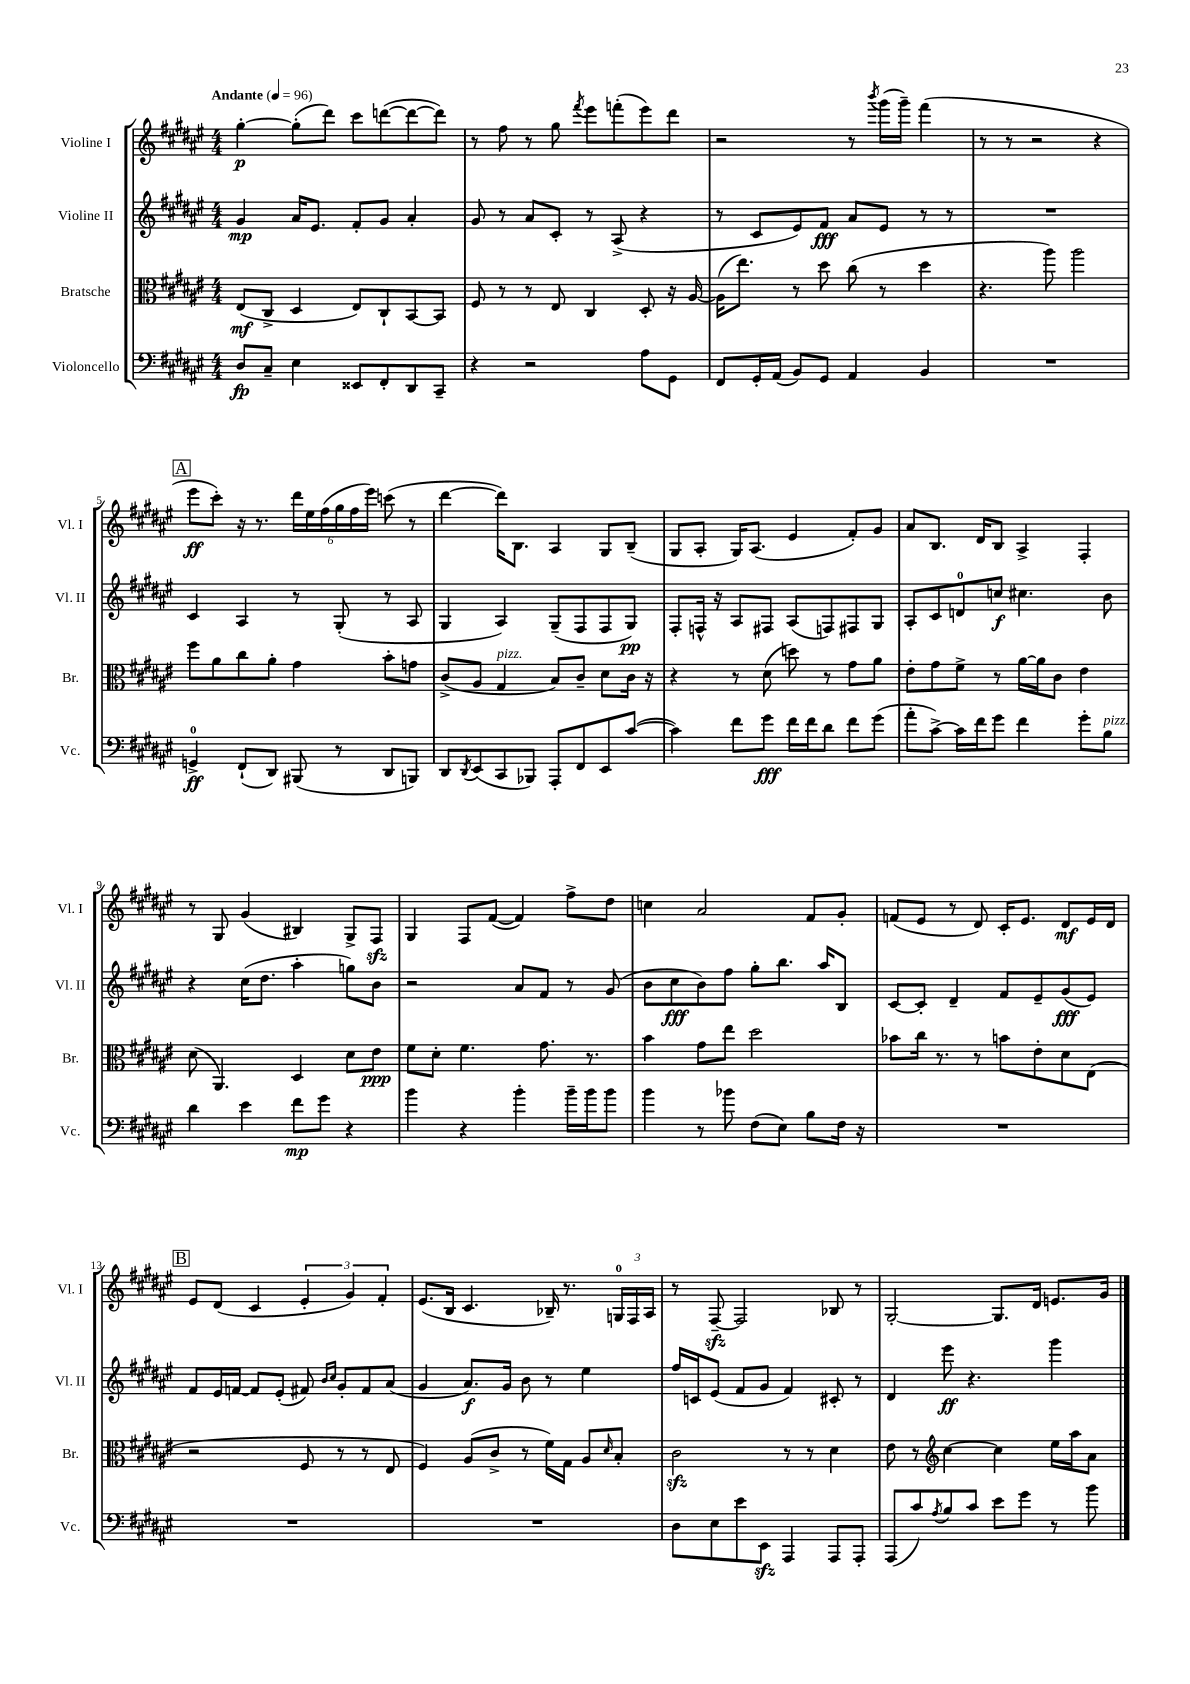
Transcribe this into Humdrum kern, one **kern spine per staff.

**kern	**dynam	**kern	**dynam	**kern	**dynam	**kern	**dynam
*part4	*part4	*part3	*part3	*part2	*part2	*part1	*part1
*staff4	*staff4	*staff3	*staff3	*staff2	*staff2	*staff1	*staff1
*I"Violoncello	*	*I"Bratsche	*	*I"Violine II	*	*I"Violine I	*
*I'Vc.	*	*I'Br.	*	*I'Vl. II	*	*I'Vl. I	*
*clefF4	*	*clefC3	*	*clefG2	*	*clefG2	*
*k[f#c#g#d#a#e#]	*	*k[f#c#g#d#a#e#]	*	*k[f#c#g#d#a#e#]	*	*k[f#c#g#d#a#e#]	*
*M4/4	*	*M4/4	*	*M4/4	*	*M4/4	*
*MM96	*	*MM96	*	*MM96	*	*MM96	*
=1	=1	=1	=1	=1	=1	=1	=1
!	!	!	!	!	!	!LO:TX:a:B:t=Andante	!
8D#/L	fp	(8E#/L	mf	4g#/	mp	[4gg#'\	p
8C#~/J	.	8C#^/J	.	.	.	.	.
4E#\	.	4D#/	.	16a#/KL	.	(8gg#'\L]	.
.	.	.	.	8.e#/J	.	.	.
.	.	.	.	.	.	8ddd#\J)	.
8EE##X/L	.	8E#/L)	.	8f#'/L	.	8ccc#\L	.
8FF#'/	.	8C#`/	.	8g#/J	.	([8dddn\	.
8DD#/	.	[8BB/	.	4a#'/	.	8ddd\_	.
8CC#~/J	.	8BB/J]	.	.	.	8ddd\J])	.
=2	=2	=2	=2	=2	=2	=2	=2
4r	.	8F#/	.	8g#/	.	8r	.
.	.	8r	.	8r	.	8ff#\	.
2r	.	8r	.	8a#/L	.	8r	.
.	.	8E#/	.	8c#'/J	.	8gg#\	.
.	.	.	.	.	.	8qfff#/	.
.	.	4C#/	.	8r	.	8eee#\L	.
.	.	.	.	(8A#^/	.	(8fffn'\	.
8A#\L	.	8D#'/	.	4r	.	8eee#\)	.
8GG#\J	.	16r	.	.	.	8ddd#\J	.
.	.	[16A#/	.	.	.	.	.
=3	=3	=3	=3	=3	=3	=3	=3
8FF#/L	.	(16A#\KL]	.	8r	.	2r	.
.	.	8.ee#\J)	.	.	.	.	.
16GG#'/L	.	.	.	8c#/L	.	.	.
(16AA#/JJ	.	.	.	.	.	.	.
8BB/L)	.	8r	.	8e#/)	.	.	.
8GG#/J	.	8dd#\	.	8f#/J	fff	.	.
4AA#/	.	(8cc#\	.	8a#/L	.	8r	.
.	.	.	.	.	.	8qbbb/	.
.	.	8r	.	8e#/J	.	(16ggg#\LL	.
.	.	.	.	.	.	16ggg#~\JJ)	.
4BB/	.	4dd#\	.	8r	.	(4fff#\	.
.	.	.	.	8r	.	.	.
=4	=4	=4	=4	=4	=4	=4	=4
1r	.	4.r	.	1r	.	8r	.
.	.	.	.	.	.	8r	.
.	.	.	.	.	.	2r	.
.	.	8aa#\)	.	.	.	.	.
.	.	2aa#\	.	.	.	.	.
.	.	.	.	.	.	4r	.
!!LO:LB:g=z
!!LO:REH:place=s1:t=A
=5	=5	=5	=5	=5	=5	=5	=5
4GGn^/	ff	8ff#\L	.	4c#/	.	8eee#\L	ff
.	.	8a#\	.	.	.	8ccc#'\J)	.
(8FF#`/L	.	8cc#\	.	4A#/	.	16r	.
.	.	.	.	.	.	8.r	.
8DD#/J)	.	8a#'\J	.	.	.	.	.
(8BBB#X/	.	4g#\	.	8r	.	24ddd#\LL	.
.	.	.	.	.	.	24ee#\	.
.	.	.	.	.	.	(24ff#\	.
8r	.	.	.	(8G#'/	.	24gg#\	.
.	.	.	.	.	.	24ff#\	.
.	.	.	.	.	.	24eee#\JJ)	.
8DD#/L	.	8b'\L	.	8r	.	(8cccn\	.
8BBBn/J)	.	8gn\J	.	8A#/	.	8r	.
=6	=6	=6	=6	=6	=6	=6	=6
8DD#/L	.	(8c#^/L	.	4G#/	.	[4ddd#\	.
8qDD#/	.	.	.	.	.	.	.
(8EE#/	.	8A#/J	.	.	.	.	.
!	!	!LO:TX:a:i:t=pizz.	!	!	!	!	!
8CC#/	.	4G#/	.	4A#/)	.	16ddd#\KL])	.
.	.	.	.	.	.	8.B\J	.
8BBB-X/J)	.	.	.	.	.	.	.
8AAA#'/L	.	8B/L)	.	(8G#~/L	.	4A#/	.
8FF#/	.	8c#~/J	.	8F#/	.	.	.
8EE#/	.	8d#\L	.	8F#/	.	8G#/L	.
([8c#/J	.	16c#\Jk	.	8G#/J)	pp	(8B~/J	.
.	.	16r	.	.	.	.	.
=7	=7	=7	=7	=7	=7	=7	=7
4c#\])	.	4r	.	8F#'/L	.	8G#/L	.
.	.	.	.	16Fn^^/Jk	.	8A#'/J	.
.	.	.	.	16r	.	.	.
8f#\L	.	8r	.	8A#/L	.	16G#/KL)	.
.	.	.	.	.	.	(8.A#/J	.
8g#\J	fff	(8d#\	.	8F#X/J	.	.	.
16f#\LL	.	8ddn\)	.	(8A#/L	.	4e#/	.
16f#\J	.	.	.	.	.	.	.
8d#\J	.	8r	.	8Fn/)	.	.	.
8f#\L	.	8g#\L	.	8F#X/	.	8f#'/L)	.
(8g#\J	.	8a#\J	.	8G#/J	.	8g#/J	.
=8	=8	=8	=8	=8	=8	=8	=8
8a#'\L	.	8e#'\L	.	8A#'/L	.	8a#/L	.
[8c#^\J)	.	8g#\	.	8c#/	.	8.B/J	.
16c#\LL]	.	8f#^\J	.	8dn/	.	.	.
16f#\J	.	.	.	.	.	16d#/KL	.
8g#\J	.	8r	.	8ccn/J	f	8B/J	.
4f#\	.	[16a#\LL	.	4.cc#X\	.	4A#^/	.
.	.	16a#\J]	.	.	.	.	.
.	.	8c#\J	.	.	.	.	.
8g#'\L	.	4e#\	.	.	.	4F#'/	.
!LO:TX:a:i:t=pizz.	!	!	!	!	!	!	!
8B\J	.	.	.	8b\	.	.	.
!!LO:LB:g=z
=9	=9	=9	=9	=9	=9	=9	=9
4d#\	.	(8d#\	.	4r	.	8r	.
.	.	4.AA#/)	.	.	.	8G#/	.
4e#\	.	.	.	(16cc#\KL	.	(4g#/	.
.	.	.	.	8.dd#\J	.	.	.
8f#\L	mp	4D#/	.	4aa#'\	.	4B#X/)	.
8g#\J	.	.	.	.	.	.	.
4r	.	8d#\L	.	8ggn\L)	.	8G#^/L	.
.	.	8e#\J	ppp	8b\J	.	8F#zz/J	.
=10	=10	=10	=10	=10	=10	=10	=10
4b\	.	8f#\L	.	2r	.	4G#/	.
.	.	8d#'\J	.	.	.	.	.
4r	.	4.f#\	.	.	.	8F#/L	.
.	.	.	.	.	.	([8f#/J	.
4b'\	.	.	.	8a#/L	.	4f#/])	.
.	.	8.g#\	.	8f#/J	.	.	.
16b~\LL	.	.	.	8r	.	8ff#^\L	.
16b\J	.	8.r	.	.	.	.	.
8b\J	.	.	.	(8g#/	.	8dd#\J	.
=11	=11	=11	=11	=11	=11	=11	=11
4b\	.	4b\	.	8b\L	.	4ccn\	.
.	.	.	.	8cc#\	fff	.	.
8r	.	8g#\L	.	8b\)	.	2a#/	.
8b-X\	.	8ee#\J	.	8ff#\J	.	.	.
(8F#\L	.	2dd#\	.	8gg#'\L	.	.	.
8E#\J)	.	.	.	8.bb\J	.	.	.
8B\L	.	.	.	.	.	8f#/L	.
.	.	.	.	16aa#/KL	.	.	.
16F#\Jk	.	.	.	8B/J	.	8g#'/J	.
16r	.	.	.	.	.	.	.
=12	=12	=12	=12	=12	=12	=12	=12
1r	.	8b-X\L	.	[8c#/L	.	(8fn/L	.
.	.	16cc#\Jk	.	8c#'/J]	.	8e#/J	.
.	.	8.r	.	.	.	.	.
.	.	.	.	4d#~/	.	8r	.
.	.	8r	.	.	.	8d#/)	.
.	.	8bn\L	.	8f#/L	.	16c#'/KL	.
.	.	.	.	.	.	8.e#/J	.
.	.	8e#'\	.	8e#~/	.	.	.
.	.	8d#\	.	(8g#/	fff	8d#/L	mf
.	.	(8E#\J	.	8e#/J)	.	16e#/L	.
.	.	.	.	.	.	16d#/JJ	.
!!LO:LB:g=z
!!LO:REH:place=s1:t=B
=13	=13	=13	=13	=13	=13	=13	=13
1r	.	2r	.	8f#/L	.	8e#/L	.
.	.	.	.	16e#/L	.	(8d#/J	.
.	.	.	.	[16fn/JJ	.	.	.
.	.	.	.	8f/L]	.	4c#/	.
.	.	.	.	(8e#'/J	.	.	.
.	.	8F#/	.	8f#X/)	.	6e#'/	.
.	.	.	.	16qqb/LL	.	.	.
.	.	.	.	16qqcc#/JJ	.	.	.
.	.	8r	.	8g#'/L	.	.	.
.	.	.	.	.	.	6g#/)	.
.	.	8r	.	8f#/	.	.	.
.	.	.	.	.	.	6f#'/	.
.	.	8E#/	.	(8a#/J	.	.	.
=14	=14	=14	=14	=14	=14	=14	=14
1r	.	4F#/)	.	4g#/	.	(8.e#/L	.
.	.	.	.	.	.	16B/Jk	.
.	.	(8A#/L	.	8.a#/L)	f	4.c#/	.
.	.	8c#^/J	.	.	.	.	.
.	.	.	.	16g#/Jk	.	.	.
.	.	8r	.	8b\	.	.	.
.	.	16f#\LL)	.	8r	.	16B-X~/)	.
.	.	16G#\JJ	.	.	.	8.r	.
.	.	8A#/L	.	4ee#\	.	.	.
.	.	16qqd#/	.	.	.	.	.
.	.	8B'/J	.	.	.	24Gn/LL	.
.	.	.	.	.	.	24F#/	.
.	.	.	.	.	.	24A#/JJ	.
=15	=15	=15	=15	=15	=15	=15	=15
8D#\L	.	2c#zz\	.	16ff#/LL	.	8r	.
.	.	.	.	16cn/J	.	.	.
8E#\	.	.	.	(8e#/J	.	[8F#zz~/	.
8e#\	.	.	.	8f#/L	.	2F#/]	.
8EE#zz\J	.	.	.	8g#/J	.	.	.
4AAA#/	.	8r	.	4f#/)	.	.	.
.	.	8r	.	.	.	.	.
8AAA#/L	.	4d#\	.	8c#X'/	.	8B-X/	.
8AAA#'/J	.	.	.	8r	.	8r	.
=16	=16	=16	=16	=16	=16	=16	=16
(8AAA#/L	.	8e#\	.	4d#/	.	[2G#'/	.
8c#/)	.	8r	.	.	.	.	.
8qA#/	.	.	.	.	.	.	.
*	*	*clefG2	*	*	*	*	*
8B/	.	[4cc#\	.	8eee#\	ff	.	.
8c#/J	.	.	.	4.r	.	.	.
8e#\L	.	4cc#\]	.	.	.	8.G#/L]	.
8g#\J	.	.	.	.	.	.	.
.	.	.	.	.	.	16d#/Jk	.
8r	.	16ee#\LL	.	4ggg#\	.	8.en/L	.
.	.	16aa#\J	.	.	.	.	.
8b\	.	8a#\J	.	.	.	.	.
.	.	.	.	.	.	16g#/Jk	.
==	==	==	==	==	==	==	==
*-	*-	*-	*-	*-	*-	*-	*-
